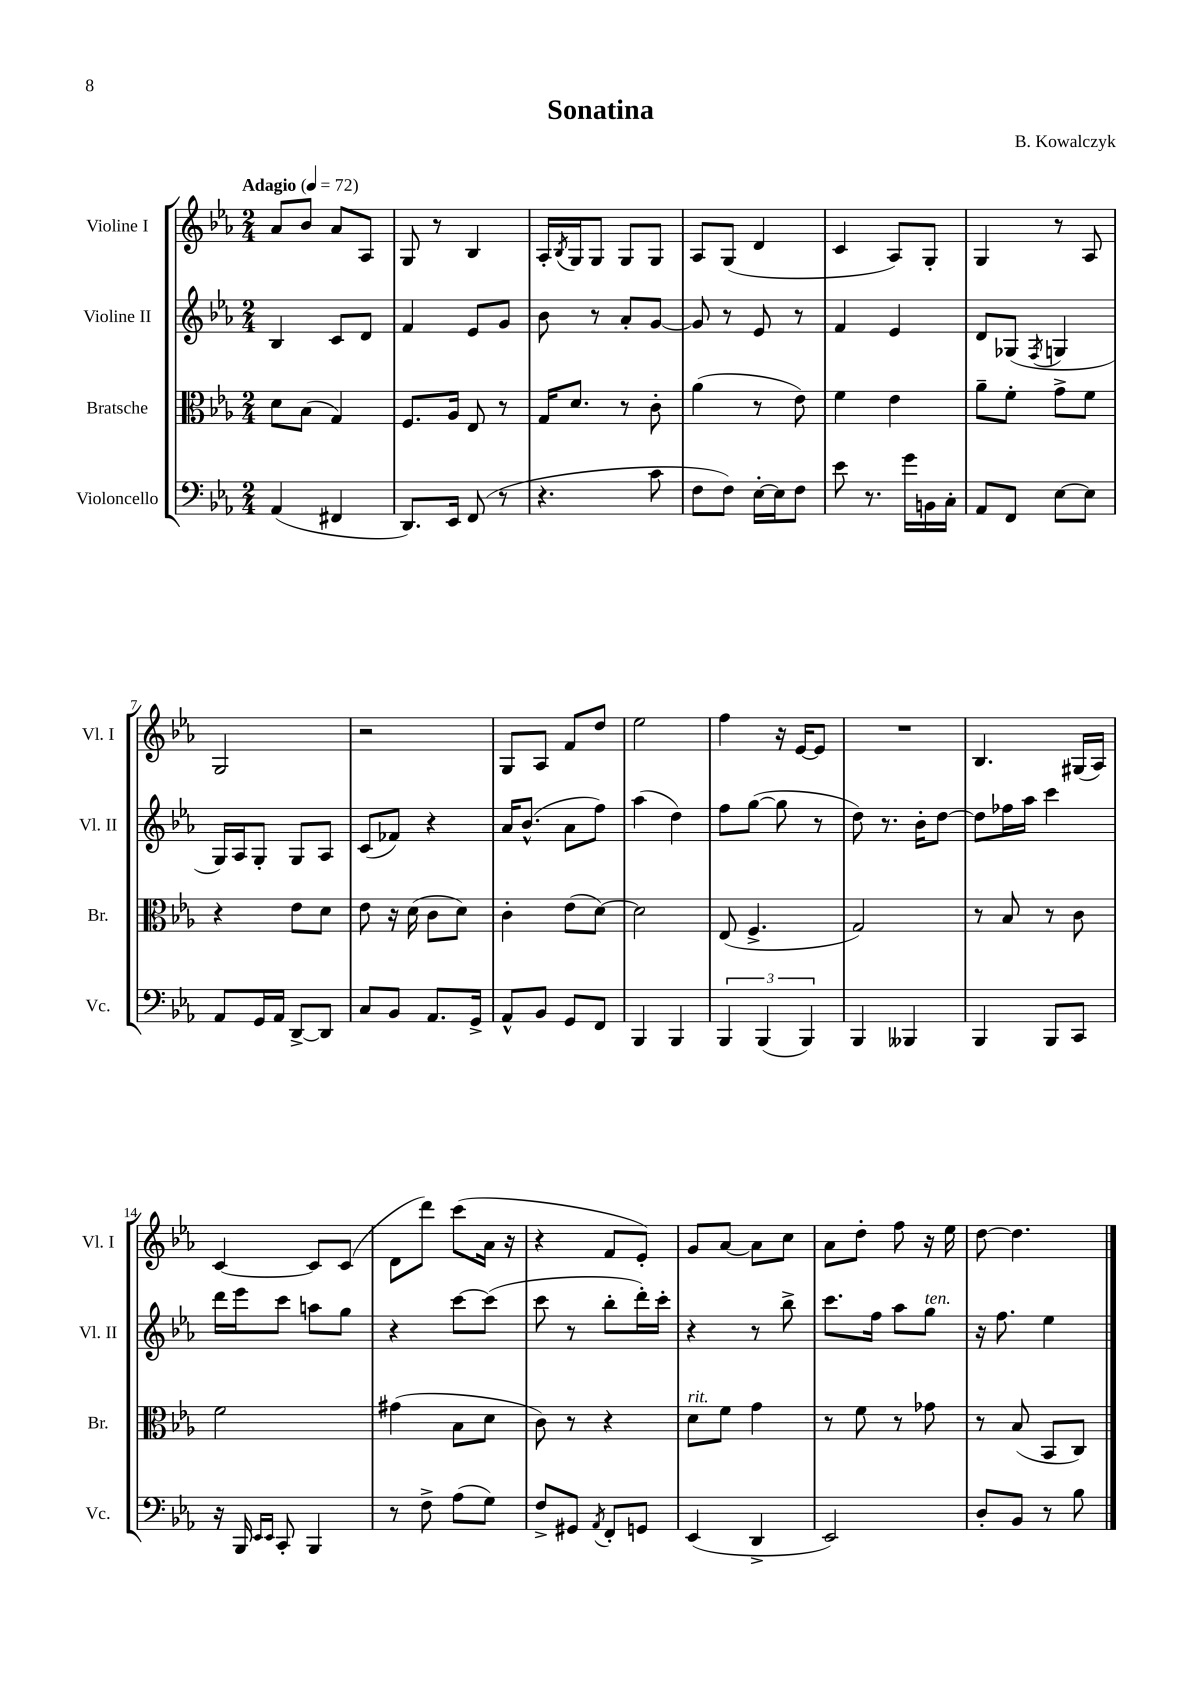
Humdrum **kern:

**kern	**kern	**kern	**kern
*staff4	*staff3	*staff2	*staff1
*clefF4	*clefC3	*clefG2	*clefG2
*k[b-e-a-]	*k[b-e-a-]	*k[b-e-a-]	*k[b-e-a-]
*M2/4	*M2/4	*M2/4	*M2/4
*MM72	*MM72	*MM72	*MM72
(4AA-/	8d\L	4B-/	8a-/L
.	(8B-\J	.	8b-/J
4FF#/	4G/)	8c/L	8a-/L
.	.	8d/J	8A-/J
=	=	=	=
8.DD/L)	8.F/L	4f/	8G/
.	.	.	8r
16EE-/Jk	16A-/Jk	.	.
(8FF/	8E-/	8e-/L	4B-/
8r	8r	8g/J	.
=	=	=	=
4.r	16G/LK	8b-\	16A-'/LL
.	.	.	8qB-/
.	8.d/J	.	16G/J
.	.	8r	8G/J
.	8r	8a-'/L	8G/L
8c\	8c'\	[8g/J	8G/J
=	=	=	=
8F\L	(4a-\	8g/]	8A-/L
8F\J)	.	8r	(8G/J
[16E-'\LL	8r	8e-/	4d/
16E-\]J	.	.	.
8F\J	8e-\)	8r	.
=	=	=	=
8e-\	4f\	4f/	4c/
8.r	.	.	.
.	4e-\	4e-/	8A-/L)
16g\LL	.	.	.
16BB\	.	.	8G'/J
16C'\JJ	.	.	.
=	=	=	=
8AA-/L	8a-~\L	8d/L	4G/
8FF/J	8f'\J	(8G-/J	.
.	.	8qF/	.
[8E-\L	8g^\L	4G/	8r
8E-\]J	8f\J	.	8A-/
=	=	=	=
8AA-/L	4r	16G/LL)	2G/
.	.	16A-/J	.
16GG/L	.	8G'/J	.
16AA-/JJ	.	.	.
[8DD^/L	8e-\L	8G/L	.
8DD/]J	8d\J	8A-/J	.
=	=	=	=
8C/L	8e-\	(8c/L	2r
8BB-/J	16r	8f-/J)	.
.	(16d\	.	.
8.AA-/L	8c\L	4r	.
.	8d\J)	.	.
16GG^/Jk	.	.	.
=	=	=	=
8AA-^^/L	4c'\	16a-/LK	8G/L
.	.	(8.b-^^/J	.
8BB-/J	.	.	8A-/J
8GG/L	(8e-\L	8a-\L	8f/L
8FF/J	[8d\J)	8ff\J)	8dd/J
=	=	=	=
4BBB-/	2d\]	(4aa-\	2ee-\
4BBB-/	.	4dd\)	.
=	=	=	=
6BBB-/	(8E-/	8ff\L	4ff\
.	4.F^/	([8gg\J	.
(6BBB-/	.	.	.
.	.	8gg\]	16r
.	.	.	[16e-/LK
6BBB-/)	.	.	.
.	.	8r	8e-/]J
=	=	=	=
4BBB-/	2G/)	8dd\)	2r
.	.	8.r	.
4BBB--/	.	.	.
.	.	16b-'\LK	.
.	.	[8dd\J	.
=	=	=	=
4BBB-/	8r	8dd\]L	4.B-/
.	8B-/	16ff-\L	.
.	.	16aa-\JJ	.
8BBB-/L	8r	4ccc\	.
8CC/J	8c\	.	(16G#/LL
.	.	.	16A-/JJ)
=	=	=	=
16r	2f\	16ddd\LL	[4c/
16BBB-/	.	16eee-\J	.
16qqEE-/LL	.	.	.
16qqEE-/JJ	.	.	.
8CC'/	.	8ccc\J	.
4BBB-/	.	8aa\L	8c/]L
.	.	8gg\J	(8c/J
=	=	=	=
8r	(4g#\	4r	8d\L
8F^\	.	.	8ddd\J)
(8A-\L	8B-\L	[8ccc\L	(8ccc\L
8G\J)	8d\J	(8ccc\]J	16a-\Jk
.	.	.	16r
=	=	=	=
8F^/L	8c\)	8ccc\	4r
8GG#/J	8r	8r	.
8qAA-/	.	.	.
8FF'/L	4r	8bb-'\L	8f/L
8GG/J	.	16ddd'\L)	8e-'/J)
.	.	16ccc'\JJ	.
=	=	=	=
(4EE-/	8d\L	4r	8g/L
.	8f\J	.	[8a-/J
4DD^/	4g\	8r	8a-\]L
.	.	8bb-^\	8cc\J
=	=	=	=
2EE-/)	8r	8.ccc\L	8a-\L
.	8f\	.	8dd'\J
.	.	16ff\Jk	.
.	8r	8aa-\L	8ff\
.	8g-\	8gg\J	16r
.	.	.	16ee-\
=	=	=	=
8D'/L	8r	16r	[8dd\
.	.	8.ff\	.
8BB-/J	(8B-/	.	4.dd\]
8r	8BB-/L	4ee-\	.
8B-\	8C/J)	.	.
==	==	==	==
*-	*-	*-	*-
